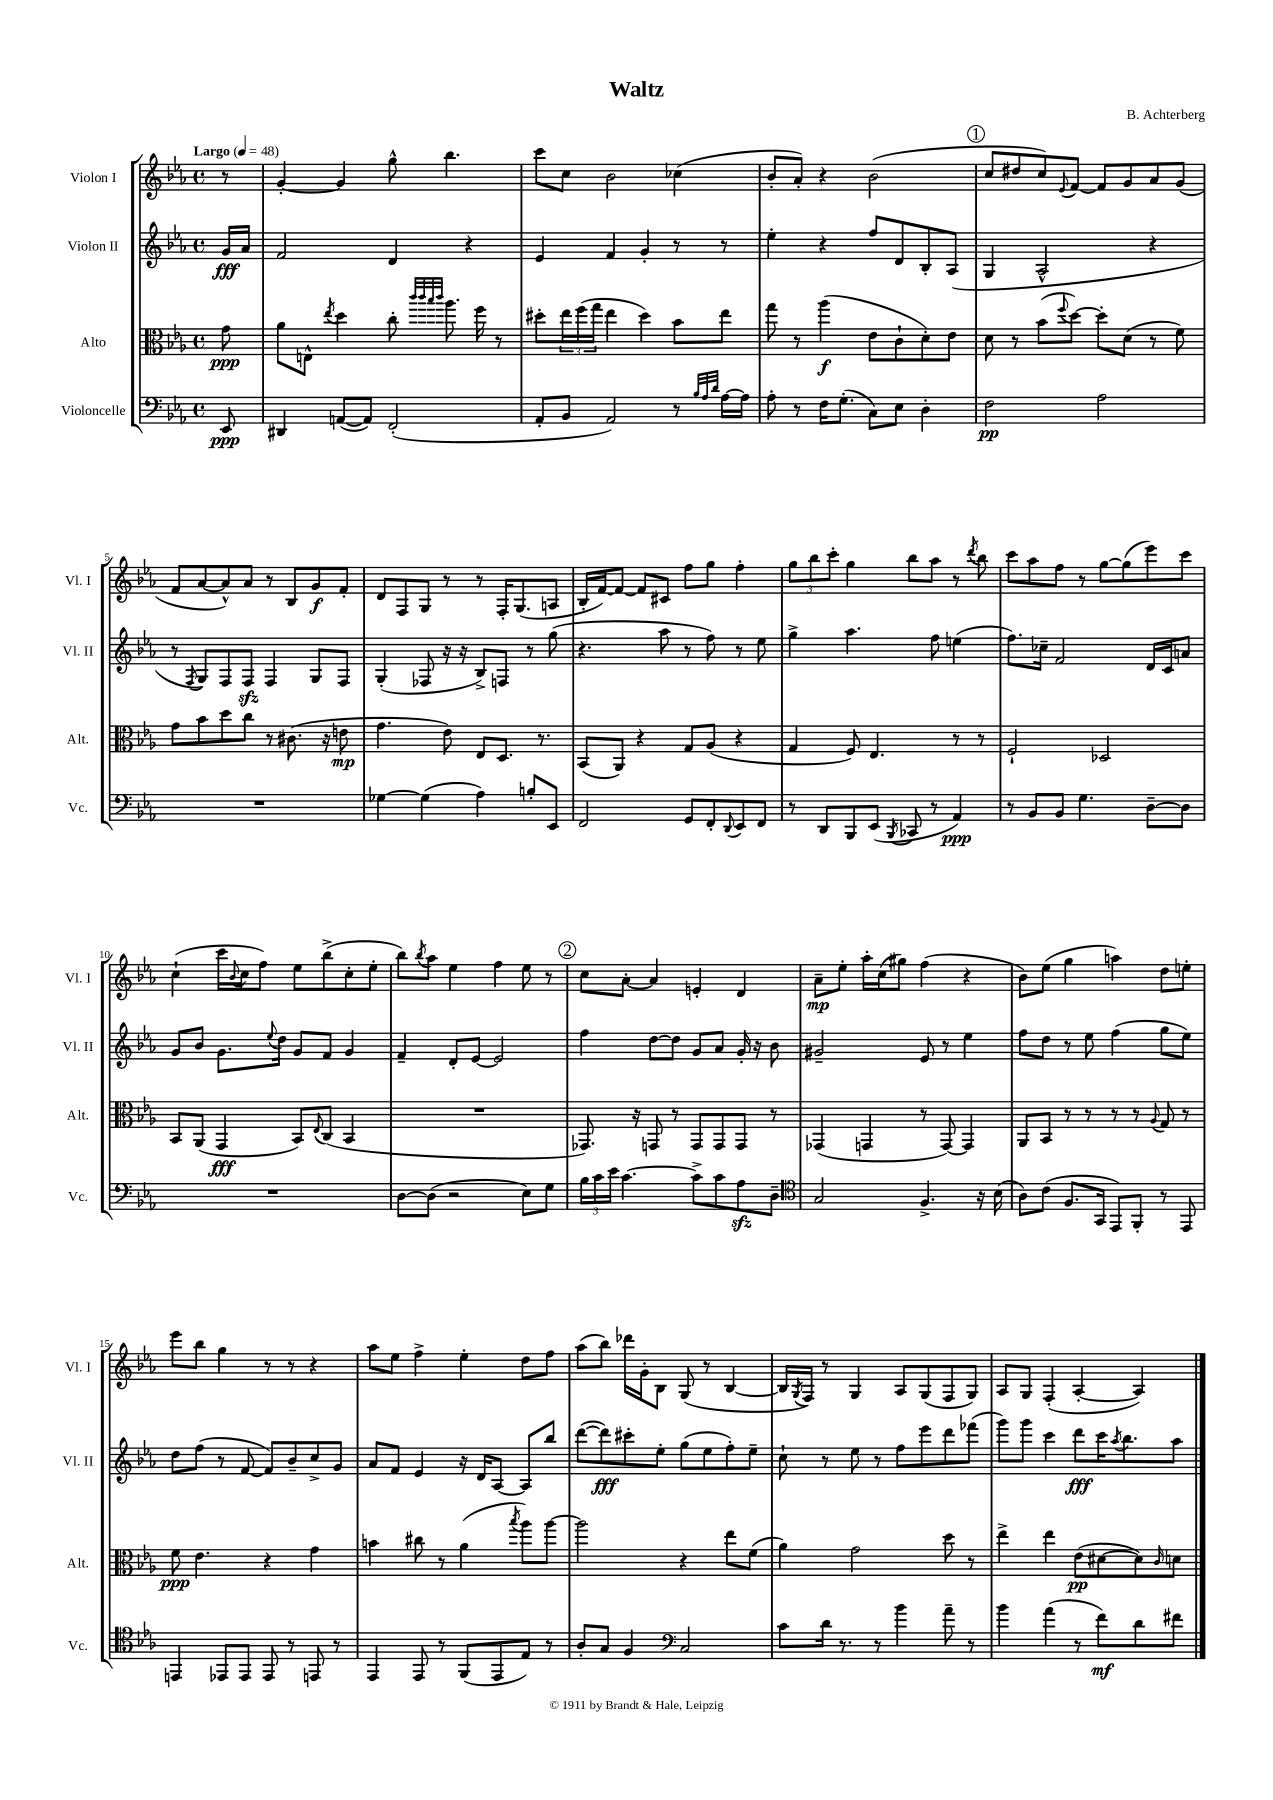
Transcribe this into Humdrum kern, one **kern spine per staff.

**kern	**kern	**kern	**kern
*staff4	*staff3	*staff2	*staff1
*clefF4	*clefC3	*clefG2	*clefG2
*k[b-e-a-]	*k[b-e-a-]	*k[b-e-a-]	*k[b-e-a-]
*M4/4	*M4/4	*M4/4	*M4/4
*met(c)	*met(c)	*met(c)	*met(c)
*MM48	*MM48	*MM48	*MM48
8EE-	8g	16g	8r
.	.	16a-	.
=	=	=	=
4DD#	8a-	2f	[4g'
.	8E^^	.	.
.	8qee-	.	.
([8AA	4dd	.	4g]
8AA])	.	.	.
(2FF'	8cc'	4d	8gg^^
.	32qqccc	.	.
.	32qqccc	.	.
.	32qqbb-	.	.
.	32qqccc	.	.
.	8.aa-	.	4.bb-
.	.	4r	.
.	16ff	.	.
.	8r	.	.
=	=	=	=
8AA-'	8dd#'	4e-	8ccc
8BB-	24ee-	.	8cc
.	(24ff	.	.
.	24gg	.	.
2AA-)	4ee-	4f	2b-
.	4dd#)	4g'	.
8r	8b-	8r	(4cc-
32qqB-	.	.	.
32qqA-	.	.	.
32qqd	.	.	.
[16A-	8ee-	8r	.
16A-]	.	.	.
=	=	=	=
8A-'	8gg	4ee-'	8b-'
8r	8r	.	8a-')
16F	(4aa-	4r	4r
(8.G'	.	.	.
8C)	8e-	8ff	(2b-
8E-	8c`	8d	.
4D'	8d')	8B-'	.
.	8e-	(8A-	.
=	=	=	=
2F	8d	4G	8cc
.	8r	.	8dd#
.	(8b-	2A-^^	8cc)
.	8qqff	.	8qqe-
.	[8dd)	.	[8f
2A-	8dd']	.	8f]
.	(8d	.	8g
.	8r	4r	8a-
.	8f)	.	(8g
=	=	=	=
1r	8g	8r	8f
.	.	8qF	.
.	8b-	8G)	[8a-
.	8dd	8F	8a-^^])
.	8cc	8F	8a-
.	8r	4F	8r
.	(8.c#	.	8B-
.	.	8G	8g
.	16r	.	.
.	8e	8F	8f'
=	=	=	=
[4G-	4.g	(4G'	8d
.	.	.	8F
(4G-]	.	8F-	8G
.	8e-)	16r	8r
.	.	16r	.
4A-)	8E-	8B-^)	8r
.	8.D	8F	16F'
.	.	.	(8.G
8B'	.	8r	.
.	8.r	.	.
8EE-	.	(8gg	8A
=	=	=	=
2FF	(8BB-	4.r	16B-'
.	.	.	[16f)
.	8AA-)	.	8f_
.	4r	.	8f]
.	.	8aa-	8c#
8GG	8G	8r	8ff
8FF'	(8A-	8ff)	8gg
8qqDD	.	.	.
8EE-	4r	8r	4ff'
8FF	.	8ee-	.
=	=	=	=
8r	4G	4gg^	12gg
.	.	.	12bb-
8DD	.	.	.
.	.	.	12ccc'
8BBB-	8F)	4.aa-	4gg
(8EE-	4.E-	.	.
8qBBB-	.	.	.
8CC-	.	.	8bb-
8r	.	8ff	8aa-
4AA-)	8r	(4ee	8r
.	.	.	8qddd
.	8r	.	8bb-
=	=	=	=
8r	2F`	8.ff)	8ccc
8BB-	.	.	8aa-
.	.	16cc-~	.
8BB-	.	2f	8ff
4.G	.	.	8r
.	2D-	.	[8gg
.	.	.	(8gg]
[8D~	.	16d	8eee-)
.	.	16c	.
8D]	.	8a	8ccc
=	=	=	=
1r	8BB-	8g	(4cc`
.	(8AA-	8b-	.
.	4GG	8.g	16ccc
.	.	.	8qqb-
.	.	.	16cc
.	.	.	8ff)
.	.	8qqee-	.
.	.	16dd	.
.	8BB-)	8g	8ee-
.	8qqE-	.	.
.	(8C	8f	(8bb-^
.	4BB-	4g	8cc'
.	.	.	8ee-'
=	=	=	=
[8D	1r	4f~	8bb-)
.	.	.	8qbb-
(8D]	.	.	8aa-
2r	.	8d'	4ee-
.	.	[8e-	.
.	.	2e-]	4ff
8E-)	.	.	8ee-
8G	.	.	8r
=	=	=	=
24B-	8.GG-)	4ff	8cc
24c	.	.	.
24e-	.	.	.
[4.c	.	.	[8a-'
.	16r	.	.
.	8GG	[8dd	4a-]
.	8r	8dd]	.
8c^]	8GG	8g	4e'
8c	8GG	8a-	.
8A-	8GG	16g'	4d
.	.	16r	.
8D~	8r	8b-	.
=	=	=	=
*clefC4	*	*	*
2G	(4GG-	2g#~	8a-~
.	.	.	8ee-'
.	4GG	.	16aa-'
.	.	.	(16cc
.	.	.	8gg#)
4.F^	8r	8e-	(4ff
.	[8GG)	8r	.
.	4GG]	4ee-	4r
16r	.	.	.
(16B-	.	.	.
=	=	=	=
8A-)	8AA-	8ff	8b-)
(8c	8BB-	8dd	(8ee-
8.F	8r	8r	4gg
.	8r	8ee-	.
16GG	.	.	.
8EE-)	8r	(4ff	4aa)
8FF'	8r	.	.
.	8qqA-	.	.
8r	8G	8gg	8dd
8EE-	8r	8ee-)	8ee'
=	=	=	=
4EE	8f	8dd	8eee-
.	4.e-	(8ff	8bb-
8EE-	.	8r	4gg
8EE-	.	[8f	.
8EE-	4r	8f])	8r
8r	.	8b-~	8r
8EE	4g	8cc^	4r
8r	.	8g	.
=	=	=	=
4EE-	4b	8a-	8aa-
.	.	8f	8ee-
8EE-	8cc#	4e-	4ff^
8r	8r	.	.
(8FF	(4a-	16r	4ee-'
.	.	16d	.
8EE-	.	[8A-	.
.	8qbb-	.	.
8E-)	8aa-)	8A-]	8dd
8r	[8aa-	8bb-	8ff
=	=	=	=
8A-'	2aa-]	([8ddd	(8aa-
8G	.	8ddd])	8bb-)
4F	.	8ccc#'	16ddd-
.	.	.	16g'
.	.	8ee-'	8B-
*clefF4	*	*	*
2C	4r	(8gg	(8G
.	.	8ee-	8r
.	8ee-	8ff')	[4B-
.	(8f	8ee-~	.
=	=	=	=
8c	4a-)	8cc`	16B-]
.	.	.	8qG
.	.	.	16F)
16d	.	8r	8r
8.r	.	.	.
.	2g	8ee-	4G
8r	.	8r	.
4b-	.	8ff	8A-
.	.	8eee-	(8G
8a-~	8dd	8ddd	8F
8r	8r	(8fff-	8G)
=	=	=	=
4b-	4ee-^	8ggg)	8A-
.	.	8ggg	8G
(4a-	4ee-	4ccc	(4F'
8r	(8e-	8ddd	[4A-'
8f)	[8d#	16ccc	.
.	.	8qaa-	.
.	.	8.bb-	.
8d	8d#])	.	4A-])
.	16qqc	.	.
8f#	8d	8aa-	.
==	==	==	==
*-	*-	*-	*-
